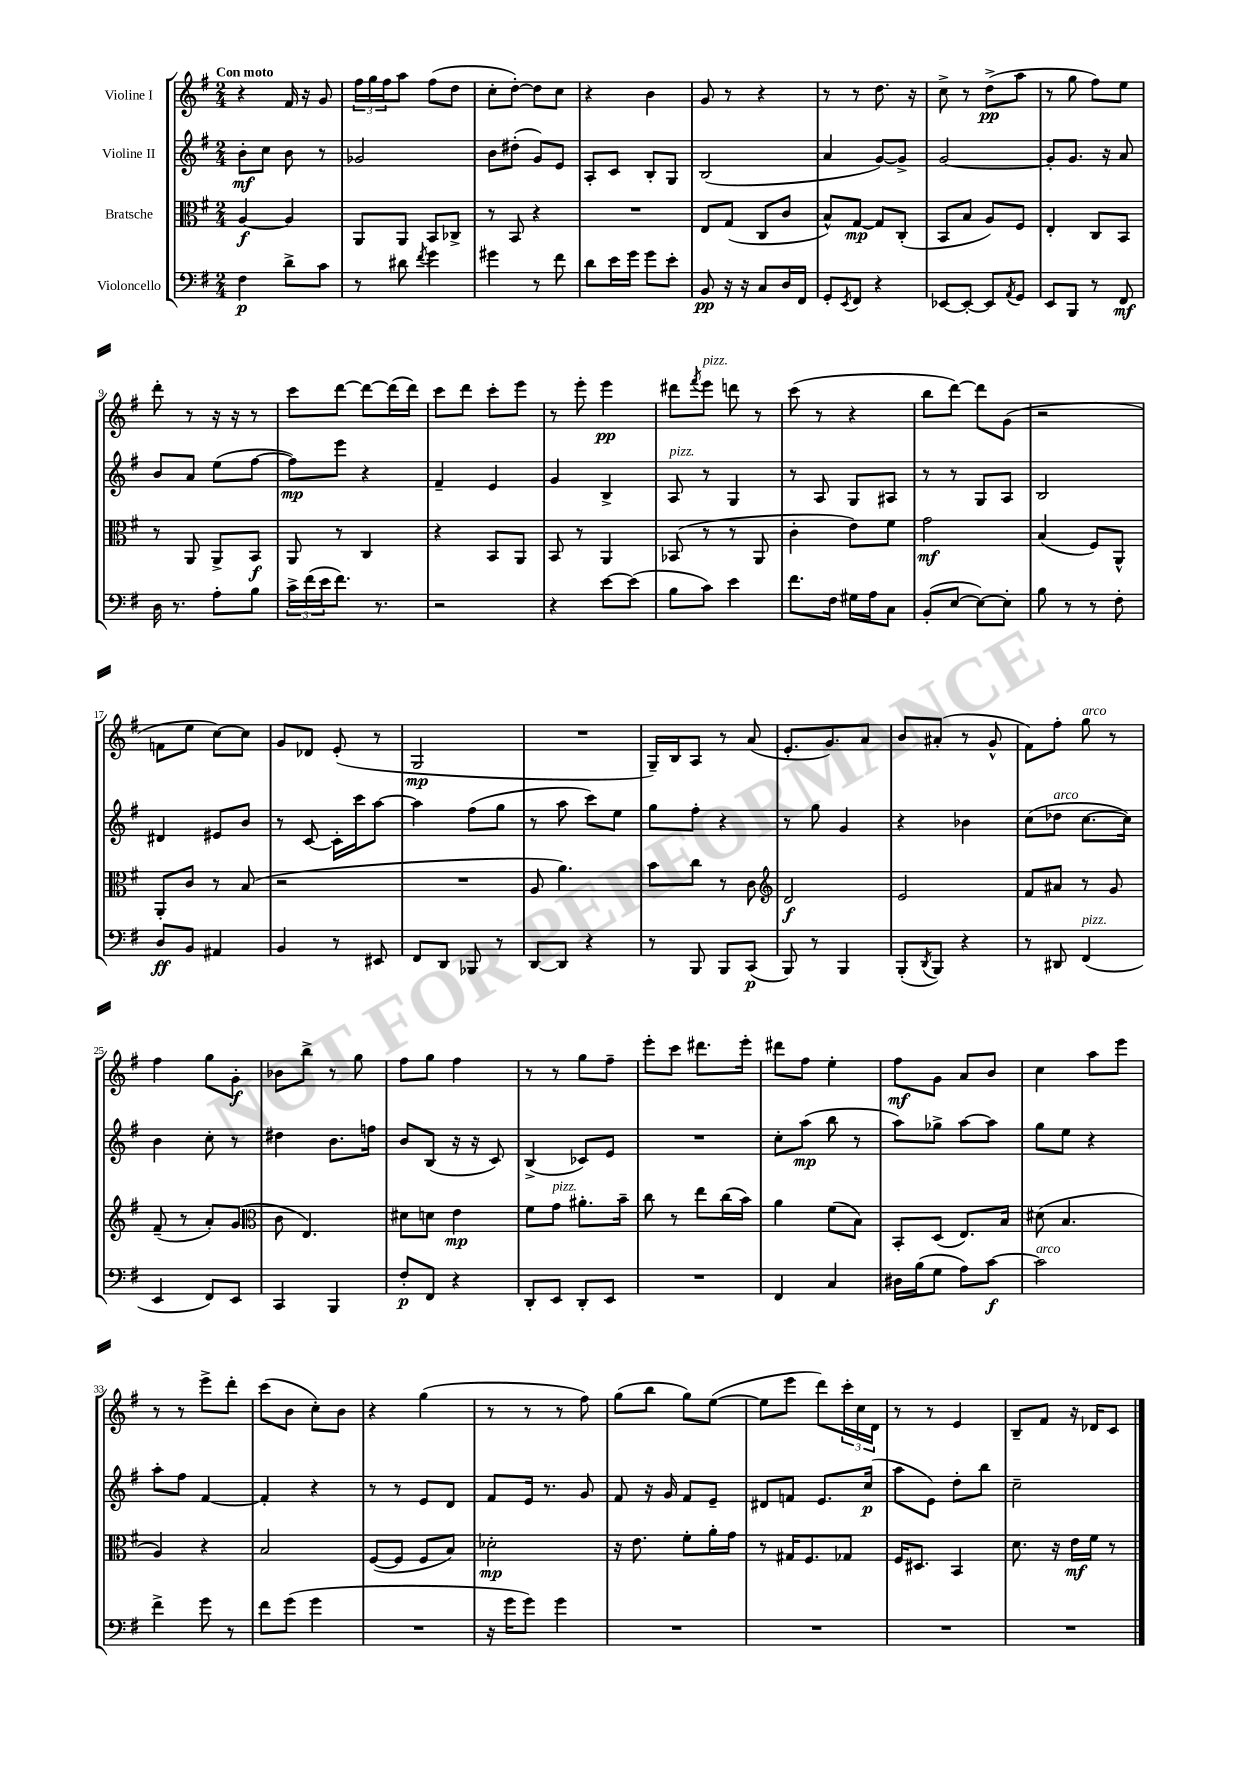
<<
\new StaffGroup <<
\new Staff = "s0" \with { instrumentName = "Violine I" } {
    \clef treble \key g \major \numericTimeSignature \time 2/4 \tempo "Con moto"
    r4 fis'16 r16 g'8 |
    \tuplet 3/2 { fis''16 g''16 fis''16 } a''8 fis''8( d''8 |
    c''8-. d''8~-.) d''8 c''8 |
    r4 b'4 |
    g'8 r8 r4 |
    r8 r8 d''8. r16 |
    c''8-> r8 d''8->\pp( a''8 |
    r8 g''8 fis''8) e''8 |
    d'''8-. r8 r16 r16 r8 |
    c'''8 d'''8~ d'''8~ d'''16( d'''16) |
    c'''8 d'''8 c'''8-. e'''8 |
    r8 e'''8-. e'''4\pp |
    dis'''8 \acciaccatura { fis'''8 } e'''8^\markup { \italic "pizz." } d'''8 r8 |
    c'''8( r8 r4 |
    b''8 d'''8~) d'''8 g'8( |
    r2 |
    f'8 e''8 c''8~) c''8 |
    g'8 des'8 e'8-.( r8 |
    g2\mp |
    R2 |
    g16--) b16 a8 r8 a'8( |
    e'8.-. g'8.) a'8 |
    b'8 ais'8-.( r8 g'8-^ |
    fis'8) fis''8-. g''8^\markup { \italic "arco" } r8 |
    fis''4 g''8 g'8-.\f |
    bes'8 b''8-> r8 g''8 |
    fis''8 g''8 fis''4 |
    r8 r8 g''8 fis''8-- |
    e'''8-. c'''8 dis'''8. e'''16-. |
    dis'''8 fis''8 e''4-. |
    fis''8\mf g'8 a'8 b'8 |
    c''4 a''8 e'''8 |
    r8 r8 e'''8-> d'''8-. |
    c'''8( b'8 c''8-.) b'8 |
    r4 g''4( |
    r8 r8 r8 fis''8) |
    g''8( b''8 g''8) e''8~( |
    e''8 e'''8 d'''8) \tuplet 3/2 { c'''16-. c''16 d'16 } |
    r8 r8 e'4 |
    b8-- fis'8 r16 des'16 c'8 \bar "|." |
}
\new Staff = "s1" \with { instrumentName = "Violine II" } {
    \clef treble \key g \major \numericTimeSignature \time 2/4
    b'8-.\mf c''8 b'8 r8 |
    ges'2 |
    b'8 dis''8-.( g'8) e'8 |
    a8-. c'8 b8-. g8 |
    b2( |
    a'4 g'8~) g'8-> |
    g'2~ |
    g'8-. g'8. r16 a'8 |
    b'8 a'8 e''8( fis''8~ |
    fis''8\mp) e'''8 r4 |
    fis'4-- e'4 |
    g'4 b4-> |
    a8^\markup { \italic "pizz." } r8 g4 |
    r8 a8 g8 ais8 |
    r8 r8 g8 a8 |
    b2 |
    dis'4 eis'8 b'8 |
    r8 c'8~ c'16-. c'''16 a''8~ |
    a''4 fis''8( g''8 |
    r8 a''8 c'''8) e''8 |
    g''8 fis''8-. r4 |
    r8 g''8 g'4 |
    r4 bes'4 |
    c''8( des''8^\markup { \italic "arco" } c''8.~ c''16) |
    b'4 c''8-. r8 |
    dis''4 b'8. f''16 |
    b'8 b8( r16 r16 c'8) |
    b4->( ces'8) e'8 |
    R2 |
    c''8-. a''8\mp( b''8 r8 |
    a''8) ges''8-> a''8~ a''8 |
    g''8 e''8 r4 |
    a''8-. fis''8 fis'4~ |
    fis'4-. r4 |
    r8 r8 e'8 d'8 |
    fis'8 e'16 r8. g'8 |
    fis'8 r16 g'16 fis'8 e'8-- |
    dis'8 f'8 e'8. c''16\p( |
    a''8 e'8) d''8-. b''8 |
    c''2-- \bar "|." |
}
\new Staff = "s2" \with { instrumentName = "Bratsche" } {
    \clef alto \key g \major \numericTimeSignature \time 2/4
    a4~\f a4 |
    a,8 a,8 b,8 ces8-> |
    r8 b,8 r4 |
    R2 |
    e8 g8( c8 c'8 |
    b8-^) g8~\mp g8 c8-.( |
    b,8 b8 a8) fis8 |
    e4-. c8 b,8 |
    r8 a,8 a,8-> b,8\f |
    a,8 r8 c4 |
    r4 b,8 a,8 |
    b,8 r8 a,4 |
    bes,8( r8 r8 a,8 |
    c'4-. e'8) fis'8 |
    g'2\mf |
    b4( fis8) a,8-^ |
    a,8-. c'8 r8 b8( |
    r2 |
    R2 |
    a8 a'4.) |
    b'8 c''8 r8 c'8 |
    \clef treble d'2\f |
    e'2 |
    fis'8 ais'8 r8 g'8 |
    fis'8--( r8 a'8-.) g'8( |
    \clef alto c'8 e4.) |
    dis'8 d'8 e'4\mp |
    fis'8 g'8^\markup { \italic "pizz." } ais'8.-. b'16-- |
    c''8 r8 e''8 c''16( b'16) |
    a'4 fis'8( b8) |
    b,8-. d8( e8.) b16 |
    dis'8( b4. |
    a4) r4 |
    b2 |
    fis8~( fis8 fis8 b8) |
    des'2-.\mp |
    r16 e'8. fis'8-. a'16-. g'16 |
    r8 gis16 fis8. ges8 |
    fis16 dis8. b,4 |
    d'8. r16 e'16\mf fis'16 r8 \bar "|." |
}
\new Staff = "s3" \with { instrumentName = "Violoncello" } {
    \clef bass \key g \major \numericTimeSignature \time 2/4
    fis4\p d'8-> c'8 |
    r8 dis'8 \acciaccatura { fis'8 } g'4 |
    gis'4 r8 fis'8 |
    d'8 e'16 g'16 g'8 e'8-. |
    b,8\pp r16 r16 c8 d16 fis,16 |
    g,8-. \acciaccatura { e,8 } fis,8 r4 |
    ees,8~ ees,8~-. ees,8 \acciaccatura { a,8 } g,8 |
    e,8 b,,8 r8 fis,8\mf |
    d16 r8. a8-. b8 |
    \tuplet 3/2 { c'16-> fis'16( e'16 } fis'8.) r8. |
    r2 |
    r4 e'8~ e'8( |
    b8 c'8) e'4 |
    fis'8. fis16 gis16 a16 c8 |
    b,8-.( e8~ e8~) e8-. |
    b8 r8 r8 fis8-. |
    d8\ff b,8 ais,4 |
    b,4 r8 eis,8 |
    fis,8 d,8 bes,,8 r8 |
    d,8~ d,8 r4 |
    r8 b,,8 b,,8 c,8\p( |
    b,,8) r8 b,,4 |
    b,,8-.( \acciaccatura { d,8 } b,,8) r4 |
    r8 dis,8 fis,4^\markup { \italic "pizz." }( |
    e,4 fis,8) e,8 |
    c,4 b,,4 |
    fis8-.\p fis,8 r4 |
    d,8-. e,8 d,8-. e,8 |
    R2 |
    fis,4 c4 |
    dis16 b16( g8 a8) c'8~\f |
    c'2^\markup { \italic "arco" } |
    fis'4-> g'8 r8 |
    fis'8 g'8( g'4 |
    R2 |
    r16 g'16 g'8) g'4 |
    R2 |
    R2 |
    R2 |
    R2 \bar "|." |
}
>>
>>
